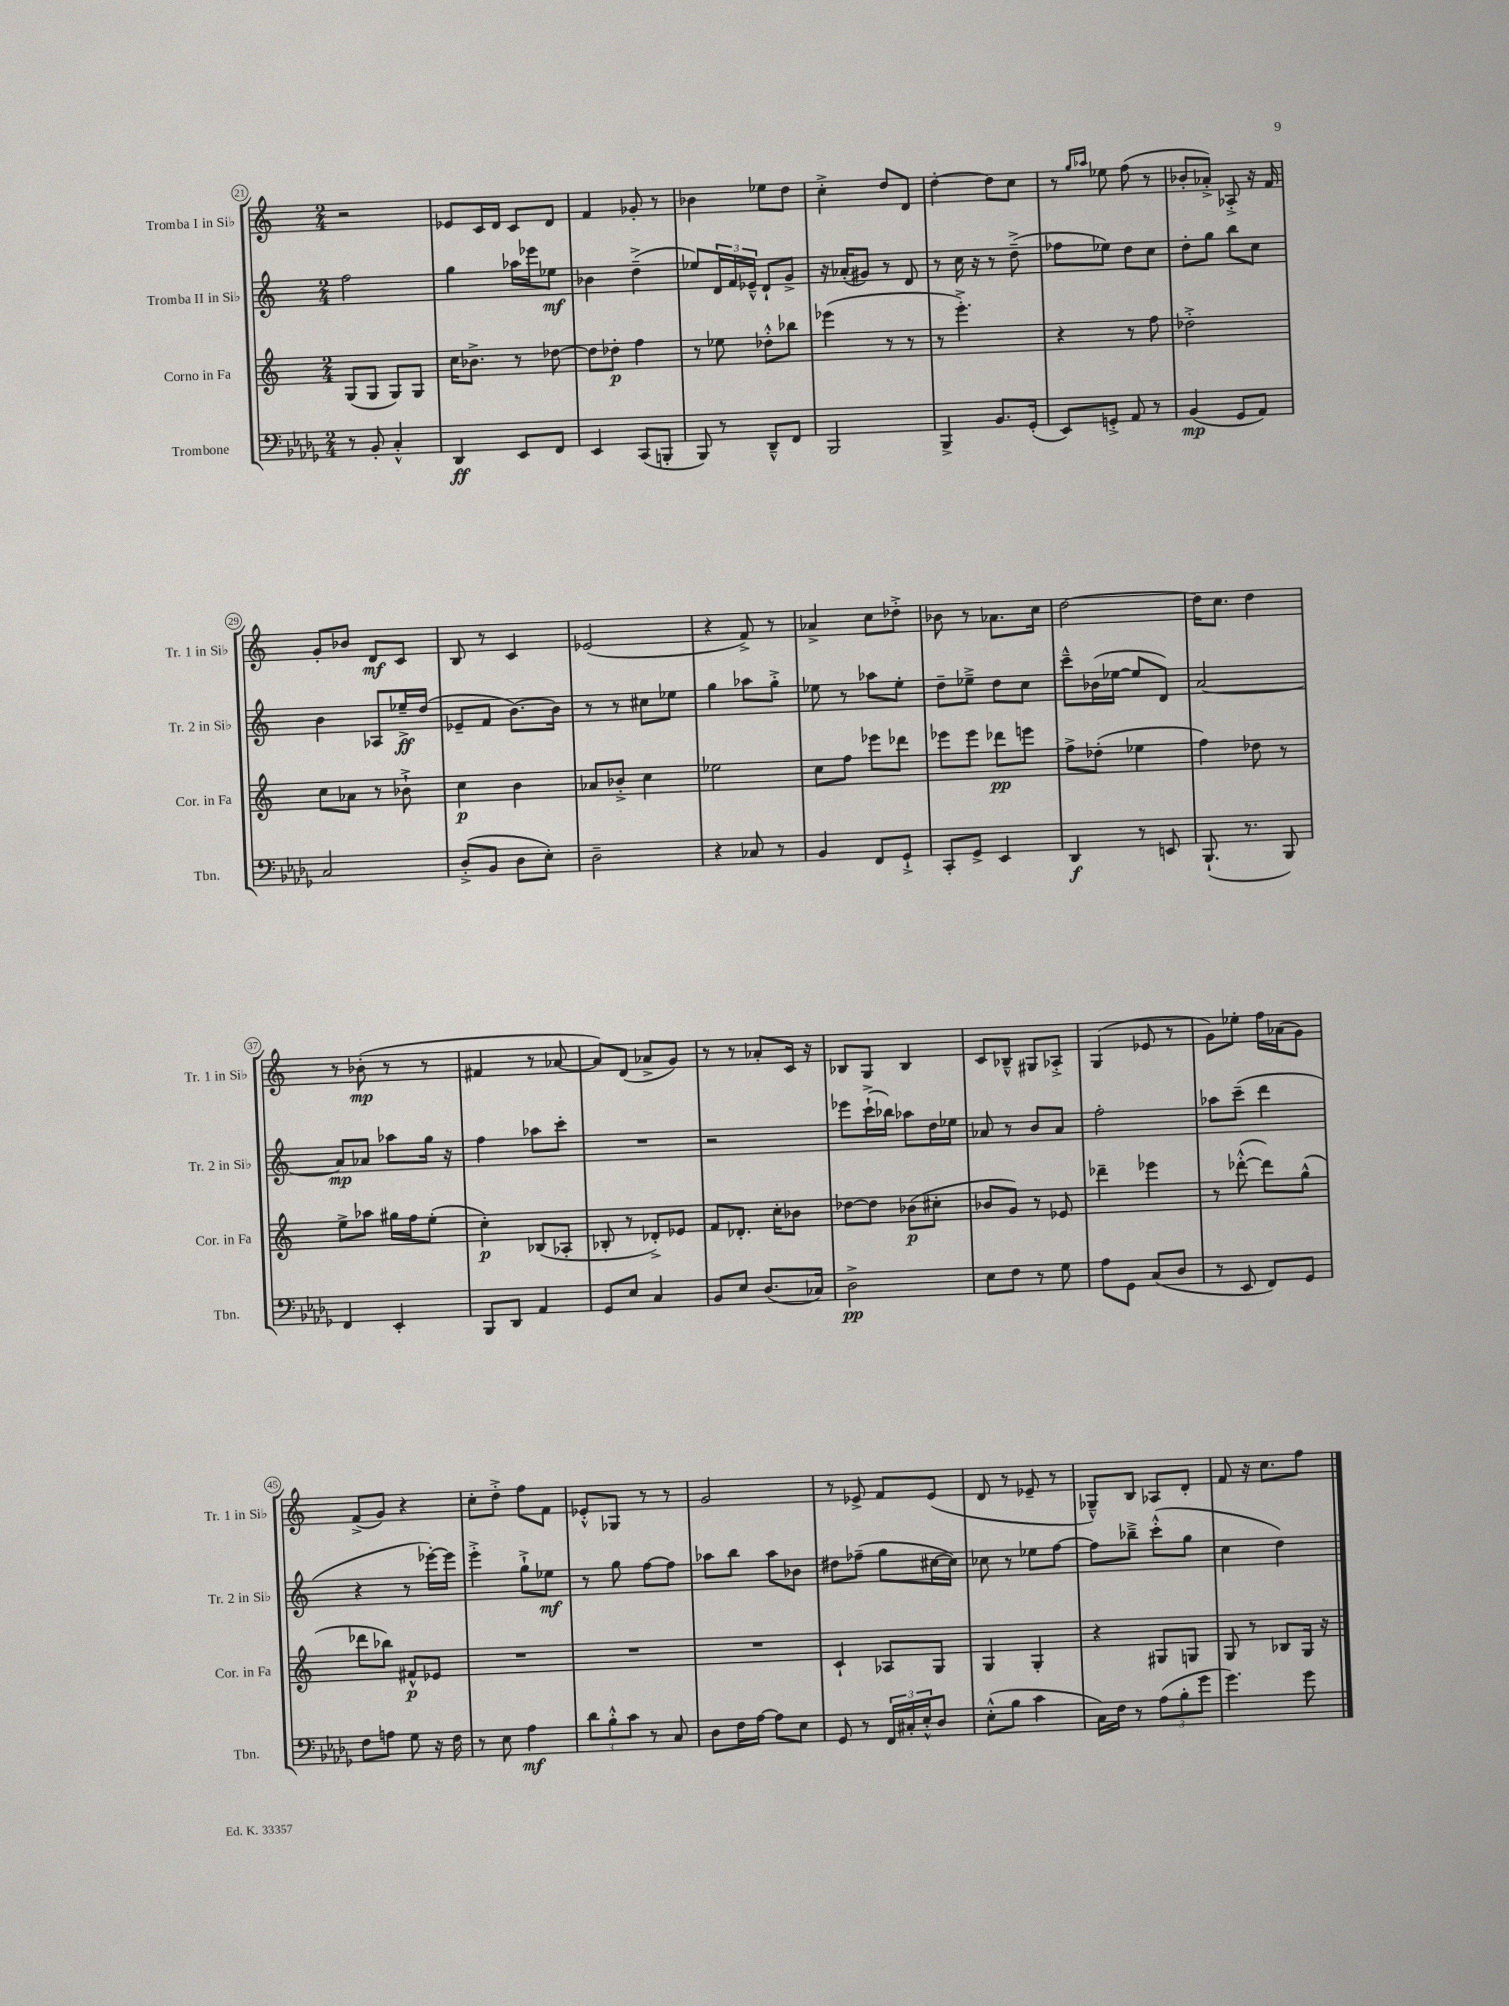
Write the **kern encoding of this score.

**kern	**kern	**kern	**kern
*staff4	*staff3	*staff2	*staff1
*clefF4	*clefG2	*clefG2	*clefG2
*k[b-e-a-d-g-]	*k[]	*k[]	*k[]
*M2/4	*M2/4	*M2/4	*M2/4
8r	(8G	2ff	2r
8BB-'	8G	.	.
4C'^^	8G)	.	.
.	8G	.	.
=	=	=	=
4DD-	16cc	4gg	8e-
.	8.b-^	.	.
.	.	.	16c
.	.	.	16d
8EE-	8r	16aa-	8c
.	.	16eee-	.
8FF	[8dd-	8ee-	8d
=	=	=	=
4EE-	8dd-]	4b-	4f
.	8dd-'	.	.
(8CC	4ff	(4dd~^	8g-'
8BBB'	.	.	8r
=	=	=	=
8BBB-)	8r	8ee-)	4b-
8r	8ee-	24d	.
.	.	24f	.
.	.	24e-~^^	.
8DD-~^^	8dd-'^^	8d`	8ee-
8FF	8bb-	8g^	8dd
=	=	=	=
2BBB-	(4eee-	16r	4cc'^
.	.	(16a-'	.
.	.	8g#)	.
.	8r	8r	8dd
.	8r	8d	8d
=	=	=	=
4BBB-^	8r	8r	[4dd'
.	4.eee'^)	16cc	.
.	.	16r	.
8.BB-	.	8r	8dd]
.	.	(8dd~^	8cc
(16GG-'	.	.	.
=	=	=	=
8EE-)	4r	8ff-	8r
.	.	.	16qqgg
.	.	.	16qqaa-
8GG'^	.	8ee-)	8ee-
8AA-	8r	8dd	(8ff
8r	8ff	8cc	8r
=	=	=	=
(4BB-	2dd-'^	8dd'	8b-'
.	.	8gg	8a-'^)
8GG-	.	8bb	8A-'^
8AA-)	.	8cc	16r
.	.	.	16f
=	=	=	=
2C	8cc	4b	8g'
.	8a-	.	8b-
.	8r	8A-	8d
.	8b-`^	16ee-~^	8c
.	.	(16dd	.
=	=	=	=
(8D-'^	4cc	8e-~	8B
8BB-	.	8f	8r
8D-	4b	[8.b)	4c
8E-')	.	.	.
.	.	16b]	.
=	=	=	=
2D-~	8a-	8r	(2e-
.	8b-'^	8r	.
.	4cc	8cc#	.
.	.	8ee-	.
=	=	=	=
4r	2ee-	4gg	4r
8C-	.	8aa-	8f^)
8r	.	8gg'^	8r
=	=	=	=
4BB-	8cc	8ee-	4a-^
.	8ff	8r	.
8FF	8eee-	8aa-	8cc
8GG-`^	8ddd-	8ee-'	8dd-'^
=	=	=	=
8CC'	8eee-	8dd~	8b-
8GG-^	8eee-	8ee-~^	8r
4EE-	8ddd-	8dd	8.a-
.	8eee	8cc	.
.	.	.	16cc
=	=	=	=
4DD-	8ff^	8ccc~^^	[2dd
.	(8dd-'	(16b-	.
.	.	[16ee-	.
8r	4ee-	8ee-]	.
8EE	.	8d)	.
=	=	=	=
(8.BBB-`	4ff)	[2a	16dd]
.	.	.	8.cc
8.r	.	.	.
.	8dd-	.	4dd
8BBB-)	8r	.	.
=	=	=	=
4FF	8ee^	8a]	8r
.	8aa-	8a-	(8b-'
4EE-'	16gg#	8aa-	8r
.	16ff	.	.
.	(8ee'	16gg	8r
.	.	16r	.
=	=	=	=
8BBB-	4cc')	4ff	4f#
8DD-	.	.	.
4AA-	(8B-	8aa-	8r
.	8A-'	8ccc'	[8a-
=	=	=	=
8GG-	8B-'	2r	8a-])
8E-	8r	.	(8d
4C	8d-'^)	.	8a-^
.	8e-	.	8g)
=	=	=	=
8BB-	8f	2r	8r
8E-	8.d-'	.	8r
(8.D-	.	.	8a-'
.	16cc'	.	.
.	8b-	.	16c
16C-)	.	.	16r
=	=	=	=
2D-^	[8dd-	8eee-	8B-
.	8dd-]	(16ccc`^	8G
.	.	16bb-)	.
.	(8b-	8aa-	4B-
.	8cc#'	16dd	.
.	.	16ee-	.
=	=	=	=
8E-	8b-	8a-	8c
8F	8g)	8r	8B-~^^
8r	8r	8b	8G#
8G-	8e-	8a-	8A-'^
=	=	=	=
8A-	4ddd-~	2ff'	(4G
8GG-	.	.	.
(8C	4eee-	.	8e-
8D-	.	.	8r
=	=	=	=
8r	8r	8aa-	8g)
8EE-	([8ddd-'^^	(8ccc~	8ee-'
8FF)	8ddd-])	4ddd	16ff
.	.	.	(16a-
8GG-	(8gg^^	.	8g)
=	=	=	=
8F	8ddd-	4r	(8f^
8A	8bb-)	.	8g)
8G-	8f#^^	8r	4r
16r	8e-	[16eee-')	.
16F	.	16eee-]	.
=	=	=	=
8r	2r	4eee'^	8cc'
8E-	.	.	8dd'^
4A-	.	8gg`^	8ff
.	.	8ee-	8f
=	=	=	=
12d-	2r	8r	8e-'^^
12B-'^^	.	.	.
.	.	8gg	8G-
12c	.	.	.
8r	.	[8ff	8r
8C	.	8ff]	8r
=	=	=	=
8D-	2r	8aa-	2g
16F	.	8bb	.
[16A-	.	.	.
8A-]	.	8aa-	.
8E-	.	8b-	.
=	=	=	=
8GG-	4c`	8dd#	8r
8r	.	(8ff-~	8e-^
24FF	8A-	8gg	8f
24C#'	.	.	.
24E-'^^	.	.	.
8D-	8G	[16cc#	(8e-
.	.	16cc#])	.
=	=	=	=
(8E-'^^	4G	8cc-	8d
8B-	.	8r	8r
4c	4G'	8ee-	8e-~
.	.	[8ff	8r
=	=	=	=
16C)	4r	8ff]	8G-~^^)
16F	.	.	.
8r	.	8bb-~^	8B
(12A-	8G#	(8ccc'^^	8A-
12B-'	.	.	.
.	8G	8gg	8d'
12g-	.	.	.
=	=	=	=
4.g-)	8G	4cc	8f
.	8r	.	16r
.	.	.	8.cc
.	8B-	4dd)	.
8g-	16G	.	8ff
.	16r	.	.
==	==	==	==
*-	*-	*-	*-
